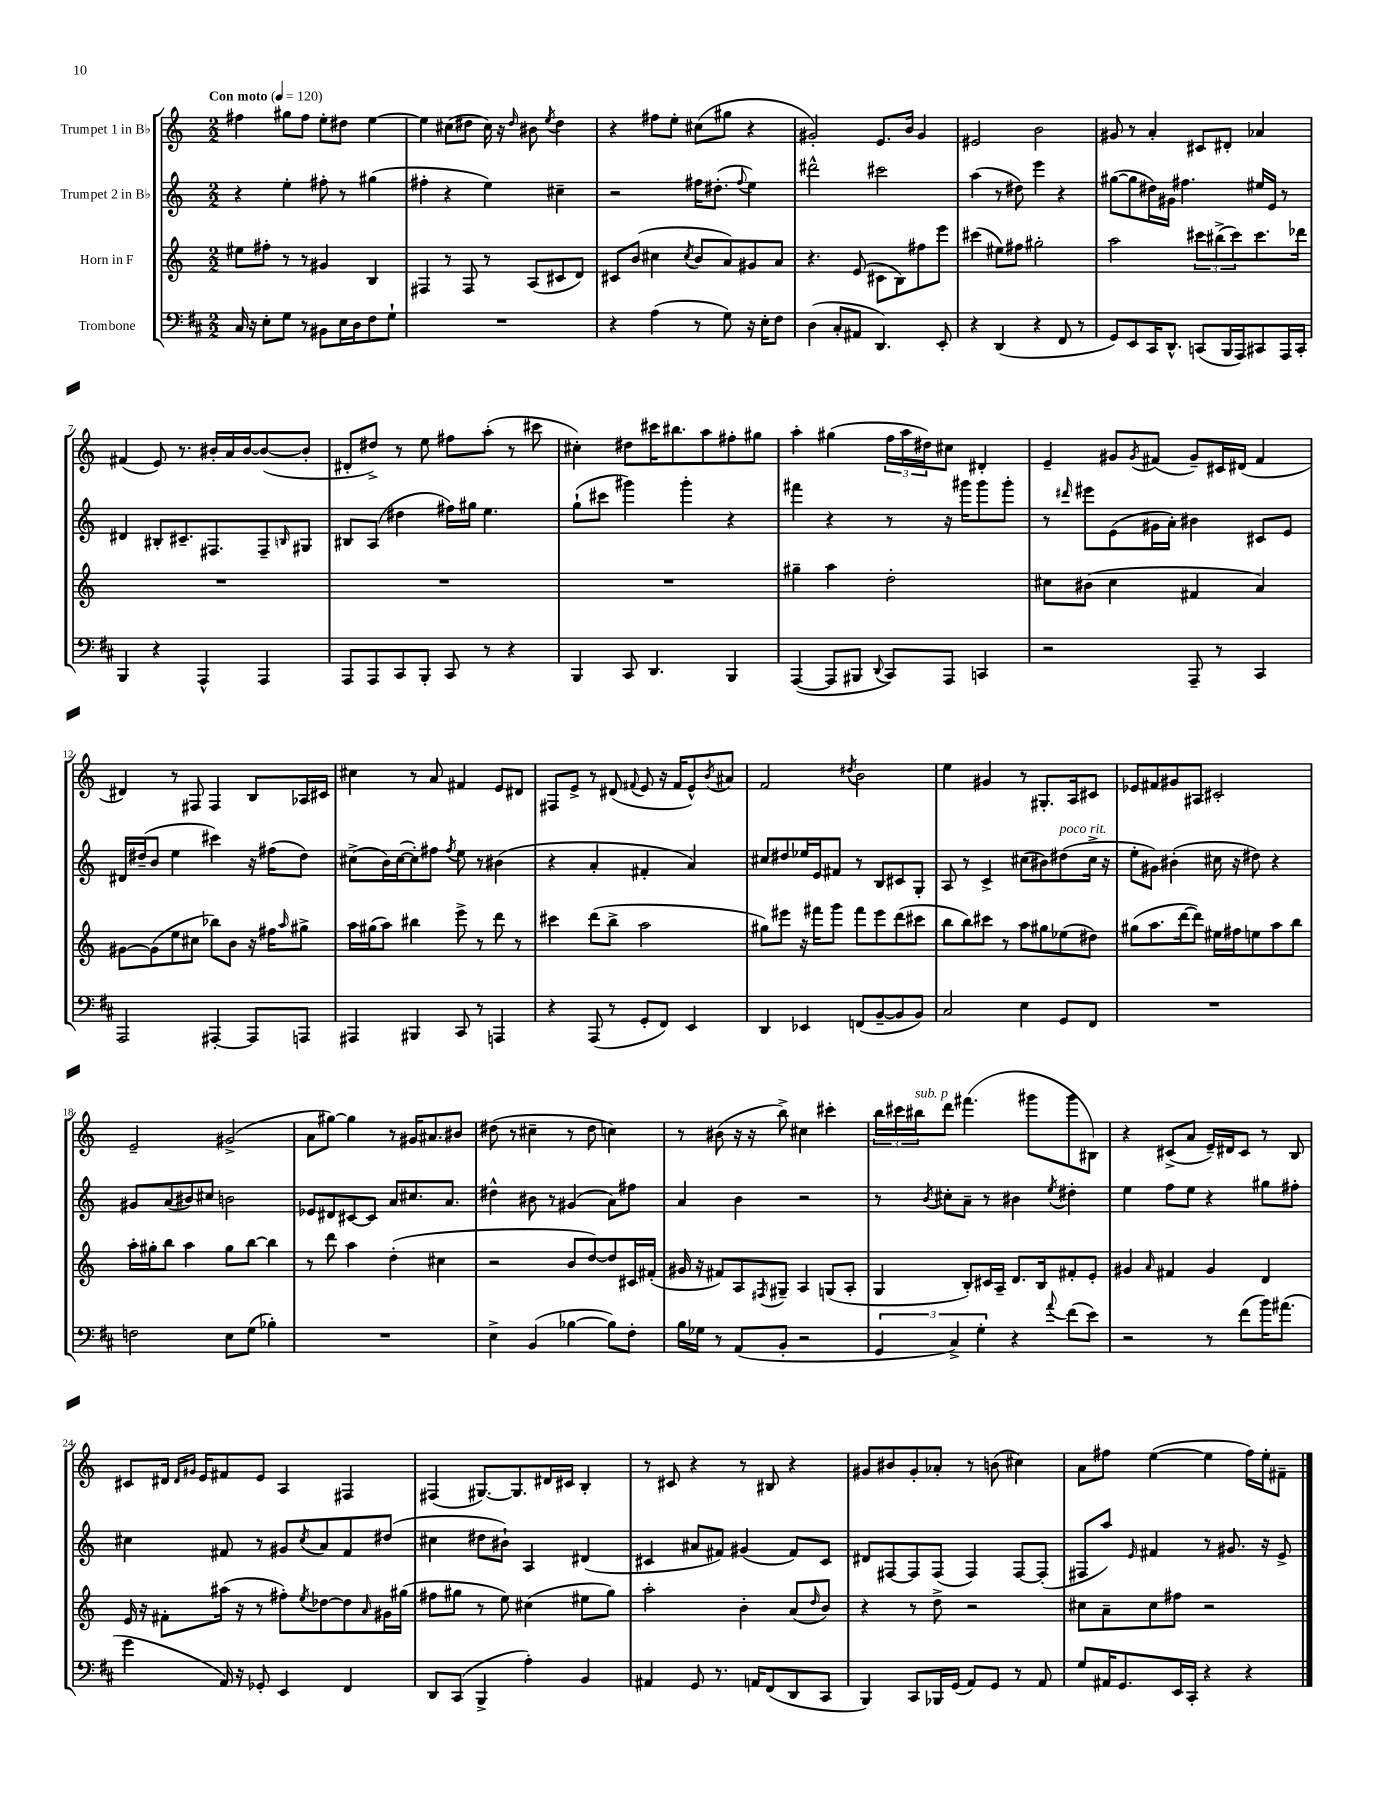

**kern	**kern	**kern	**kern
*part4	*part3	*part2	*part1
*staff4	*staff3	*staff2	*staff1
*I"Trombone	*I"Horn in F	*I"Trumpet 2 in B♭	*I"Trumpet 1 in B♭
*clefF4	*clefG2	*clefG2	*clefG2
*k[f#c#]	*k[]	*k[]	*k[]
*M2/2	*M2/2	*M2/2	*M2/2
*MM120	*MM120	*MM120	*MM120
=1	=1	=1	=1
!	!	!	!LO:TX:a:B:t=Con moto
16C#/	8ee#X\L	4r	4ff#X\
16r	.	.	.
8E'\L	8ff#X'\J	.	.
8G\J	8r	4ee'\	8gg#X\L
8r	8r	.	8ff#\J
8BB#X\L	4g#X/	8ff#X'\	8ee'\L
16E\L	.	8r	8dd#X\J
16D\J	.	.	.
8F#\	4B/	(4gg#X\	[4ee\
8G`\J	.	.	.
=2	=2	=2	=2
1r	4F#X/	4ff#X'\	4ee\]
.	8r	4r	(8cc#X\L
.	8F#/	.	8dd#X\J
.	8r	4ee\)	16cc#\)
.	.	.	16r
.	.	.	16qqdd#/
.	(8A/L	.	8b#X\
.	.	.	8qee/
.	8c#X/	4cc#X~\	4dd#\
.	8d/J)	.	.
=3	=3	=3	=3
4r	8c#X/L	2r	4r
.	(8b/J	.	.
(4A\	4cc#X\	.	8ff#X\L
.	.	.	8ee'\J
.	8qcc#/	.	.
8r	8b/L	16ff#X\KL	(8cc#X\L
.	.	(8.dd#X'\J	.
8G\)	8a/)	.	8gg#X\J
.	.	8qqff#/	.
16r	8g#X/	4ee\)	4r
16E'\KL	.	.	.
8F#\J	8a/J	.	.
=4	=4	=4	=4
(4D\	4.r	2ddd#X^^\	2g#X'/)
8C#'/L	.	.	.
8AA#X/J	(8e/	.	.
4.DD/)	8c#X\L	2ccc#X\	8.e/L
.	8B\)	.	.
.	.	.	16b/Jk
.	8ff#X\	.	4g#/
8EE'/	8eee\J	.	.
=5	=5	=5	=5
4r	(4ccc#X\	(4aa\	2e#X/
(4DD/	8ee#X\L)	8r	.
.	8ff#X\J	8dd#X\)	.
4r	2gg#X'\	4eee\	2b\
8FF#/	.	4r	.
8r	.	.	.
=6	=6	=6	=6
8GG/L)	2aa\	([8gg#X\L	8g#X/
8EE/	.	8gg#\]	8r
16CC#/K	.	16dd#X\L)	4a'/
8.DD^^/J	.	16g#X\JJ	.
.	.	4.ff#X\	.
(8CCn/L	12ccc#X\L	.	8c#X/L
.	(12bb#X^\	.	.
16BBB/L	.	.	8d#X'/J
.	12ccc#\)	.	.
16AAA/J)	.	.	.
8CC#X/	8.ccc#\	16ee#X/LL	4a-X/
.	.	16e/JJ	.
16AAA/L	.	8r	.
16CC#'/JJ	16ddd-X\Jk	.	.
!!LO:LB:g=z
=7	=7	=7	=7
4BBB/	1r	4d#X/	(4f#X/
4r	.	8B#X'/L	8e/)
.	.	8.c#X~/	8.r
4AAA^^/	.	.	.
.	.	8.F#X/	16b#X'/LL
.	.	.	16a/
.	.	.	[16b#/J
4AAA/	.	8F#~/	(8b#/_
.	.	16qqBn/	.
.	.	8G#X/J	8b#'/J]
=8	=8	=8	=8
8AAA/L	1r	8B#X/L	8d#X'/L
8AAA/	.	(8A/J	8dd#X^/J)
8CC#/	.	4dd#X\	8r
8BBB'/J	.	.	8ee\
8CC#/	.	16ff#X\LL)	8ff#X\L
.	.	16gg#X\JJ	.
8r	.	4.ee\	(8aa'\J
4r	.	.	8r
.	.	.	8ccc#X\
=9	=9	=9	=9
4BBB/	1r	(8gg`\L	4cc#X'\)
.	.	8ccc#X\J	.
8CC#/	.	4ggg#X\)	8dd#X\L
4.DD/	.	.	16ccc#X\K
.	.	.	8.bb#X\
.	.	4ggg#'\	.
.	.	.	8aa\
4BBB/	.	4r	8ff#X'\
.	.	.	8gg#X\J
=10	=10	=10	=10
([4AAA/	4gg#X~\	4fff#X\	4aa'\
8AAA/L]	4aa\	4r	(4gg#X\
8BBB#X/J	.	.	.
8qqDD/	.	.	.
8CC#/L)	2dd'\	8r	24ff\LL
.	.	.	24aa\
.	.	.	24dd#X\J)
8AAA/J	.	16r	8cc#X\J
.	.	16ggg#X\KL	.
4CCn/	.	8ggg#\	4d#X'/
.	.	8ggg#'\J	.
=11	=11	=11	=11
2r	8cc#X\L	8r	4e~/
.	.	16qqddd#X/	.
.	(8b#X\J	8eee#X\L	.
.	4cc#\	(8e\	8g#X/L
.	.	.	8qg#/
.	.	16g#X\L	(8f#X/J
.	.	16a'\JJ)	.
8AAA~/	4f#X/	4b#X\	8g#~/L)
8r	.	.	16c#X/L
.	.	.	(16d#X/JJ
4CC#/	4a/)	8c#X/L	4f#/
.	.	8e/J	.
!!LO:LB:g=z
=12	=12	=12	=12
2AAA/	[8g#X\L	16d#X/LL	4d#X/)
.	.	(16dd#X~/J	.
.	(8g#\]	8b/J	.
.	8ee\	4ee\	8r
.	8cc#X\J	.	8F#X/
[4AAA#X'/	8bb-X\L)	4ccc#X\)	4F#/
.	8b\J	.	.
8AAA#/L]	16r	16r	8B/L
.	16ff#X\KL	(16ff#X\KL	.
.	16qqaa/	.	.
8AAAn/J	8gg#X^\J	8dd#\J)	16A-X/L
.	.	.	16c#X/JJ
=13	=13	=13	=13
4AAA#X/	16aa\LL	(8cc#X^\L	4cc#X\
.	(16gg#X\J	.	.
.	8aa\J)	16b\L)	.
.	.	([16cc#\J	.
4BBB#X/	4bb#X\	8cc#'\])	8r
.	.	8ff#X\J	8a/
.	.	8qff#/	.
8CC#/	8eee^\	8ee\	4f#X/
8r	8r	8r	.
4AAAn/	8ddd\	(4b#X\	8e/L
.	8r	.	8d#X/J
=14	=14	=14	=14
4r	4ccc#X\	4r	8F#X/L
.	.	.	8e^/J
(8AAA/	(8ddd\L	4a'/	8r
8r	8bb^\J	.	(8d#X/
.	.	.	8qqf#X/
8GG'/L	2aa\	4f#X'/	8e/
8FF#/J)	.	.	16r
.	.	.	16f#/KL
4EE/	.	4a/)	8e^^/)
.	.	.	8qb/
.	.	.	8a#X/J
=15	=15	=15	=15
4DD/	8gg#X\L)	8cc#X/L	2f/
.	8eee#X\J	8dd#X/	.
4EE-X/	16r	16ee-X/L	.
.	16fff#X\KL	16e/J	.
.	8ggg\J	8f#X/J	.
.	.	.	8qdd#X/
(8FFn/L	8fff#\L	8r	2b\
[8BB~/	8eee#\	8B/L	.
8BB/]	(8ddd\	8c#X/	.
8BB/J)	8ccc#X\J	8G'/J	.
=16	=16	=16	=16
2C#/	8bb\L	8A/	4ee\
.	8bb\)	8r	.
.	8ccc#X\J	4c^/	4g#X/
.	8r	.	.
4E\	8aa\L	(8cc#X\L	8r
.	8gg#X\	8b#X\)	8.G#X'/L
!	!	!LO:TX:a:i:t=poco rit.	!
8GG/L	(8ee-X\	(8dd#X\	.
.	.	.	16A/k
8FF#/J	8dd#X\J)	16cc#^\Jk	8c#X/J
.	.	16r	.
=17	=17	=17	=17
1r	(8gg#X\L	8ee'\L	8e-X/L
.	8.aa\	8g#X\J)	8f#X/
.	.	(4b#X'\	8g#X/
.	[16ddd\k	.	.
.	8ddd\J])	.	8A#X/J
.	16ee#X\LL	16cc#X\	2c#X'/
.	16ff#X\J	16r	.
.	8een\	8dd#X\)	.
.	8aa\	4r	.
.	8bb\J	.	.
!!LO:LB:g=z
=18	=18	=18	=18
2Fn\	16aa'\LL	8g#X/L	2e~/
.	16gg#X'\J	.	.
.	8bb\J	(8a/	.
.	4aa\	8b#X/)	.
.	.	8cc#X/J	.
8E\L	8gg#\L	2bn\	(2g#X^/
(8G\J	[8bb\J	.	.
4B-X'\)	4bb\]	.	.
=19	=19	=19	=19
1r	8r	8e-X/L	8a\L
.	8ddd\	8d#X/	[8gg#X\J)
.	4aa\	[8c#X/	4gg#\]
.	.	8c#/J]	.
.	(4dd'\	8a/L	8r
.	.	8.cc#X/	16g#X/KL
.	.	.	8.a#X/
.	4cc#X\	.	.
.	.	8.a/J	.
.	.	.	8b#X/J
=20	=20	=20	=20
4E^\	2r	4dd#X^^\	(8dd#X\
.	.	.	8r
(4BB/	.	8b#X\	4cc#X~\
.	.	8r	.
[4B-X\	8b/L	(4g#X/	8r
.	[8dd/)	.	8dd#\
8B-\L])	8dd/]	8a\L)	4ccn\)
8F#'\J	16c#X/L	8ff#X\J	.
.	(16f#X'/JJ	.	.
=21	=21	=21	=21
16B\LL	16g#X/	4a/	8r
16G-X\JJ	16r	.	.
8r	8f#X/L)	.	(8b#X\
(8AA/L	8A/	4b\	16r
.	.	.	16r
.	8qF#X/	.	.
8BB'/J	8G#X~/J	.	8bb^\)
2r	4A/	2r	4cc#X\
.	(8Gn/L	.	4ccc#X'\
.	8A'/J	.	.
=22	=22	=22	=22
6GG/	4G/	8r	24bb\LL
.	.	.	24ccc#X\
!	!	!	!LO:TX:a:i:t=sub. p
.	.	.	24bb#X\J
.	.	8qb/	.
.	.	8cc#X'\L	8ddd\J
6C#^/)	.	.	.
.	8B'/L)	8a~\J	(4.fff#X\
6G'\	.	.	.
.	16c#X/L	8r	.
.	16A~/JJ	.	.
4r	8.d/L	4b#X\	.
.	.	.	8ggg#X\L
.	16B/k	.	.
8qqa/	.	8qee/	.
(8f#\L	8f#X'/	4dd#X'\	8ggg#\
8e\J)	8e'/J	.	8B#X\J)
=23	=23	=23	=23
2r	4g#X/	4ee\	4r
.	16qqa/	.	.
.	4f#X/	8ff\L	(8c#X^/L
.	.	8ee\J	8a/J
8r	4g#/	4r	16e~/LL)
.	.	.	16d#X/J
(8f#\L	.	.	8c#/J
16b\K)	4d/	8gg#X\L	8r
(8.a#X\J	.	.	.
.	.	8ff#X'\J	8B/
!!LO:LB:g=z
=24	=24	=24	=24
4g\	16e/	4cc#X\	8c#X/L
.	16r	.	.
.	8f#X'\L	.	16d#X/Jk
.	.	.	16qqd#/LL
.	.	.	16qqg#X/JJ
.	.	.	16e/KL
16AA/)	(16aa#X\Jk	8f#X/	8f#X/
16r	16r	.	.
8GG-X'/	8r	8r	8e/J
4EE/	8ff#X'\L)	8g#X/L	4A/
.	8qee/	8qcc#/	.
.	[8dd-X\	8a/	.
4FF#/	8dd-\]	8f#/	4F#X/
.	16qqa/	.	.
.	16g#X\L	(8dd#X/J	.
.	(16gg#X\JJ	.	.
=25	=25	=25	=25
8DD/L	8ff#X\L	4cc#X\	(4F#X/
(8CC#/J	8gg#X\J	.	.
4BBB^/	8r	8dd#X\L	[8.G#X/L)
.	8ee\)	8b#X`\J)	.
.	.	.	8.G#/]
4A'\)	(4cc#X\	4A/	.
.	.	.	16d#X/L
.	.	.	16c#X/JJ
4BB/	8ee#X\L	(4d#X/	4B'/
.	8gg#\J)	.	.
=26	=26	=26	=26
4AA#X/	2aa'\	4c#X/	8r
.	.	.	8c#X/
8GG/	.	8a#X/L	4r
8.r	.	8f#X/J)	.
.	4b'\	(4g#X/	8r
16AAn/KL	.	.	.
(8FF#/	.	.	8B#X/
8DD/	(8a/L	8f#/L)	4r
.	16qqdd/	.	.
8CC#/J	8b/J)	8c#/J	.
=27	=27	=27	=27
4BBB/)	4r	8d#X/L	8g#X/L
.	.	[8F#X/	8b#X/
8CC#/L	8r	8F#/]	8g#'/
16BBB-X/L	8dd^\	(8F#/J	8a-X'/J
(16GG/JJ	.	.	.
8AA/L)	2r	4F#/)	8r
8GG/J	.	.	(8bn\
8r	.	[8F#/L	4cc#X\)
8AA/	.	(8F#'/J]	.
=28	=28	=28	=28
8G/L	8cc#X\L	8F#X/L	8a\L
16AA#X/K	8a~\	8aa/J)	8ff#X\J
8.GG/	.	.	.
.	.	16qqe/	.
.	8cc#\	4f#X/	([4ee\
16EE/L	8ff#X\J	.	.
16CC#'/JJ	.	.	.
4r	2r	8r	4ee\]
.	.	8.g#X/	.
4r	.	.	16ff#\LL)
.	.	16r	16ee'\J
.	.	8e^/	8f#X~\J
==	==	==	==
*-	*-	*-	*-
